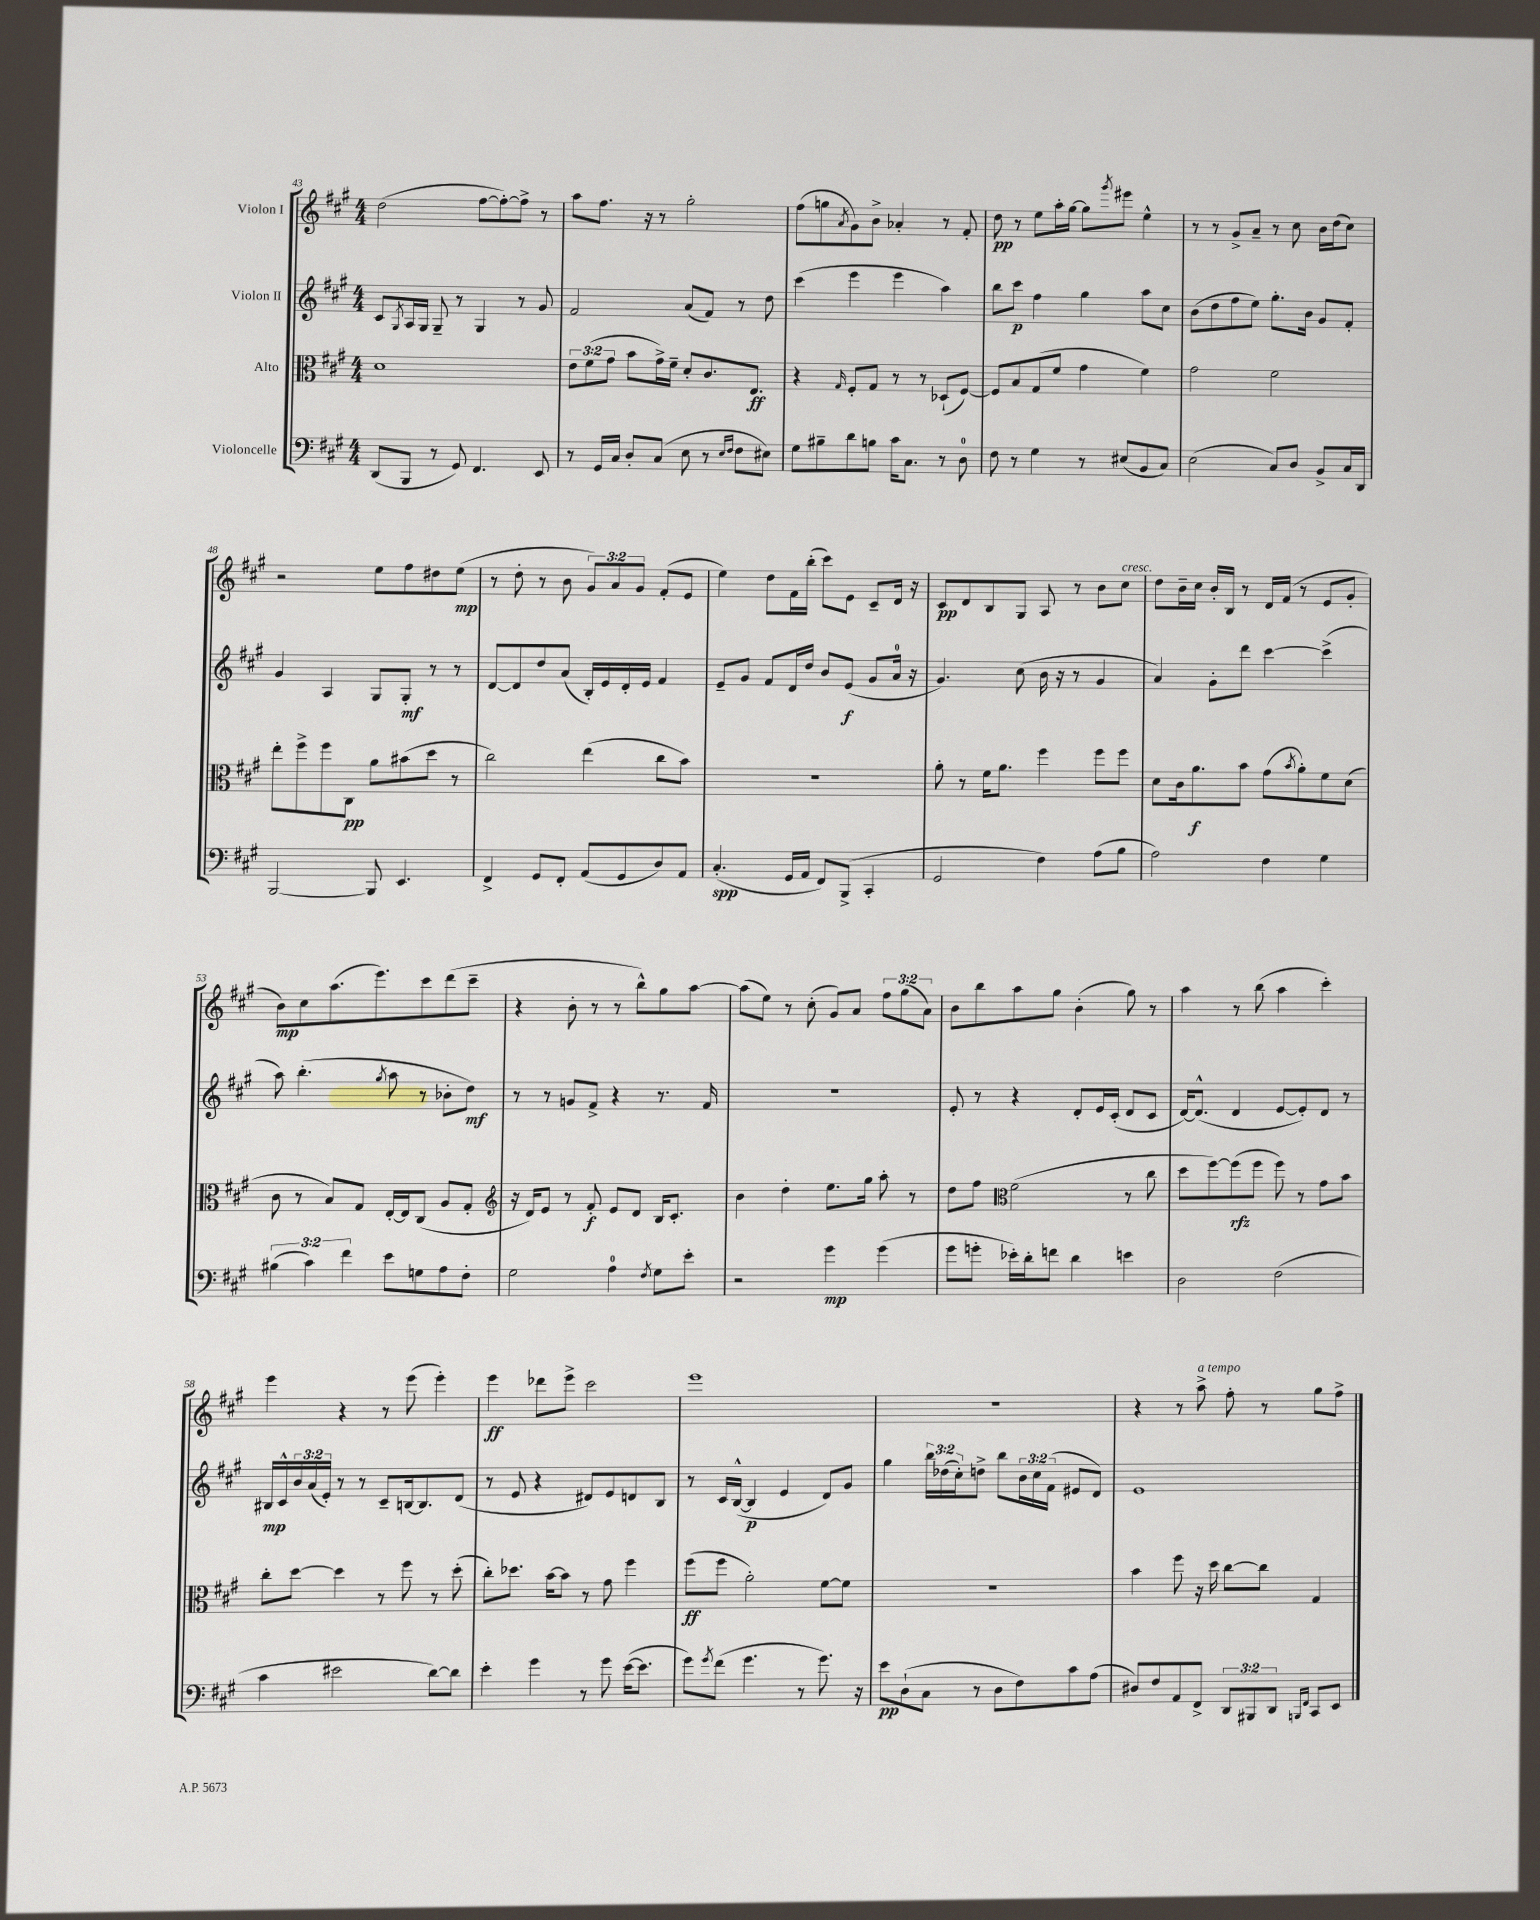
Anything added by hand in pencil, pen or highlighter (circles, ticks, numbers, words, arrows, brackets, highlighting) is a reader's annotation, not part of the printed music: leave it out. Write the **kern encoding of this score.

**kern	**kern	**kern	**kern
*staff4	*staff3	*staff2	*staff1
*clefF4	*clefC3	*clefG2	*clefG2
*k[f#c#g#]	*k[f#c#g#]	*k[f#c#g#]	*k[f#c#g#]
*M4/4	*M4/4	*M4/4	*M4/4
(8DD	1d	8c#	(2dd
.	.	8qG#	.
8BBB	.	16A	.
.	.	16G#	.
8r	.	8G#~	.
8GG#)	.	8r	.
4.FF#	.	4G#	[8ff#
.	.	.	8ff#'_)
.	.	8r	8ff#^]
8EE	.	8g#	8r
=	=	=	=
8r	12e	2f#	8aa
.	(12f#	.	.
16GG#	.	.	8.ff#
.	12g#	.	.
16C#	.	.	.
8D'	8b	.	.
.	.	.	16r
(8C#	16g#^)	.	8r
.	16f#~	.	.
8E	8d'	(8a	2gg#'
8r	8.c#	8f#)	.
16qqE	.	.	.
16qqF#	.	.	.
8F#	.	8r	.
.	8.E	.	.
8E#)	.	8dd	.
=	=	=	=
8G#	4r	(4ccc#	(8ff#
8B#~	.	.	8gg
.	16qqG#	.	8qa
8d	8F#'	4eee	8g#)
8B	8G#	.	8b^
16c#	8r	4eee	4a-'
8.C#	.	.	.
.	8r	.	.
8r	(8D-`	4aa)	8r
8D	[8F#)	.	8f#'
=	=	=	=
8F#	8F#]	8bb	8dd
8r	8B	8ccc#	8r
4G#	(8G#	4ff#	8ee
.	8f#	.	16aa'
.	.	.	[16gg#
8r	4g#	4gg#	8gg#]
.	.	.	8qggg#
(8E#	.	.	8eee#
8BB	4f#)	8aa	4ee^^
8C#)	.	8cc#	.
=	=	=	=
(2E	2g#	(8b	8r
.	.	8dd	8r
.	.	8ff#	8g#^
.	.	8ee)	8a~
8C#)	2f#	8.gg#'	8r
8D	.	.	8cc#
.	.	16b	.
8BB^	.	8g#	16b
.	.	.	(16dd
16C#	.	8f#'	8cc#)
16DD	.	.	.
=	=	=	=
[2BBB	8ee'	4g#	2r
.	8ff#^	.	.
.	8ff#	4A	.
.	8C#	.	.
8BBB]	8a	8G#	8ee
4.EE	(8b#	8G#'	8ff#
.	8dd	8r	8dd#
.	8r	8r	(8ee
=	=	=	=
4FF#^	2cc#)	[8d	8r
.	.	8d]	8dd'
8GG#	.	8dd	8r
8FF#'	.	(8a	8b
(8AA	(4ee	16B')	12g#)
.	.	16e	.
.	.	.	12a
8GG#	.	16d'	.
.	.	.	12g#
.	.	16e	.
8D)	8cc#	4f#	(8f#'
8AA	8b)	.	8e
=	=	=	=
(4.C#'	1r	8e~	4ee)
.	.	8g#	.
.	.	8f#	8dd
16GG#	.	16d	16f#
16AA	.	16dd	(16bb'
8FF#)	.	8b	8ccc#)
(8BBB^	.	(8e	8e
4CC#'	.	8g#	8c#~
.	.	16a	16d
.	.	16r	16r
=	=	=	=
2GG#	8a'	4.g#)	8c#
.	8r	.	8d
.	16f#	.	8B
.	8.a	.	.
.	.	(8cc#	8G#
4F#)	4ff#	16b	8A
.	.	16r	.
.	.	8r	8r
(8A	8ff#	4g#	8b
8B	8ff#	.	8cc#
=	=	=	=
2A)	8d	4a)	8dd
.	16c#	.	16b~
.	8.a	.	16cc#
.	.	8g#'	16b'
.	.	.	16B
.	8b	8ddd	8r
4F#	(8g#	[4ccc#	16d
.	.	.	(16f#
.	8qb	.	.
.	8a')	.	8r
4G#	8f#	(4ccc#^]	8e
.	(8d	.	8g#'
=	=	=	=
(6B#	8c#	8aa)	8b)
.	8r	(4.bb'	8cc#
6c#)	.	.	.
.	8B)	.	(8.aa
6f#	.	.	.
.	8G#	.	.
.	.	.	8.eee)
.	.	8qgg#	.
8e	[16E'	8aa	.
.	16E]	.	.
8G	(8C#	8r	8ccc#
8A	8A	8b-'	(8ddd
8F#'	8G#'	8dd)	8ccc#~
=	=	=	=
*	*clefG2	*	*
2G#	16r	8r	4r
.	16d)	.	.
.	8e	8r	.
.	8r	8g	8b'
.	8f#'	8f#^	8r
4A	8e	4r	8r
.	8d	.	8bb^^)
8qF#	.	.	.
8G#	16B	8.r	8gg#
.	8.c#'	.	.
8e'	.	.	[8aa
.	.	16f#	.
=	=	=	=
2r	4b	1r	(8aa]
.	.	.	8ee)
.	4dd'	.	8r
.	.	.	(8cc#'
4g#	8.ee	.	8g#)
.	.	.	8a
.	16gg#	.	.
(4g#	8aa'	.	12ff#
.	.	.	(12gg#
.	8r	.	.
.	.	.	12a)
=	=	=	=
8g#	8dd	8e'	8b
8g'	8ff#	8r	8bb
*	*clefC3	*	*
16e-')	(2f#	4r	8aa
16d'	.	.	.
8f	.	.	8gg#
4d	.	8d'	(4b'
.	.	16e	.
.	.	(16c#'	.
4e	8r	8d	8gg#)
.	8cc#	8c#	8r
=	=	=	=
2D	8dd	[16d)	4aa
.	.	(8.d^^]	.
.	[8ff#)	.	.
.	(8ff#]	4d	8r
.	8ff#	.	(8bb
(2F#	8ff#)	[8e	4aa
.	8r	8e'])	.
.	8g#	8d	4ccc#')
.	8b	8r	.
=	=	=	=
4c#	8cc#'	16B#	4eee
.	.	16c#^^	.
.	[8dd	24b	.
.	.	(24a	.
.	.	24e')	.
2e#	4dd]	8r	4r
.	.	8r	.
.	8r	8c#~	8r
.	8ff#	[16B	(8eee
.	.	8.B]	.
[8d)	8r	.	4eee')
8d]	(8dd'	(8d	.
=	=	=	=
4e'	8cc#')	8r	4eee
.	8.dd-	8e	.
4g#	.	4r	8ddd-
.	[16b	.	.
.	8b]	.	8eee^
8r	8r	8d#)	2ccc#
8g#	8g#	8e	.
([16e	4ff#	8d	.
8.e]	.	.	.
.	.	8B	.
=	=	=	=
8g#)	(8ff#	8r	1eee
8qg#	.	.	.
(8f#	8ff#	16c#	.
.	.	([16B^^	.
4.g#	2a')	4B]	.
.	.	4e	.
8r	.	.	.
8.g#)	[8f#	8d)	.
.	8f#]	8g#	.
16r	.	.	.
=	=	=	=
8e	1r	4gg#	1r
(8D`	.	.	.
8C#	.	24bb	.
.	.	(24dd-	.
.	.	24cc#')	.
8r	.	8dd^	.
8D	.	8bb	.
8F#)	.	24b	.
.	.	24cc#	.
.	.	(24f#	.
8c#	.	8e#	.
(8A	.	8d)	.
=	=	=	=
8D#)	4b	1e	4r
8F#	.	.	.
8AA	8ff#	.	8r
8FF#^	16r	.	8aa^
.	16dd	.	.
12DD	[8cc#	.	8ff#'
12BBB#	.	.	.
.	8cc#]	.	8r
12DD	.	.	.
16qqBBB	.	.	.
16qqFF#	.	.	.
8CC#	4G#	.	8gg#
8EE	.	.	8ff#^
==	==	==	==
*-	*-	*-	*-
